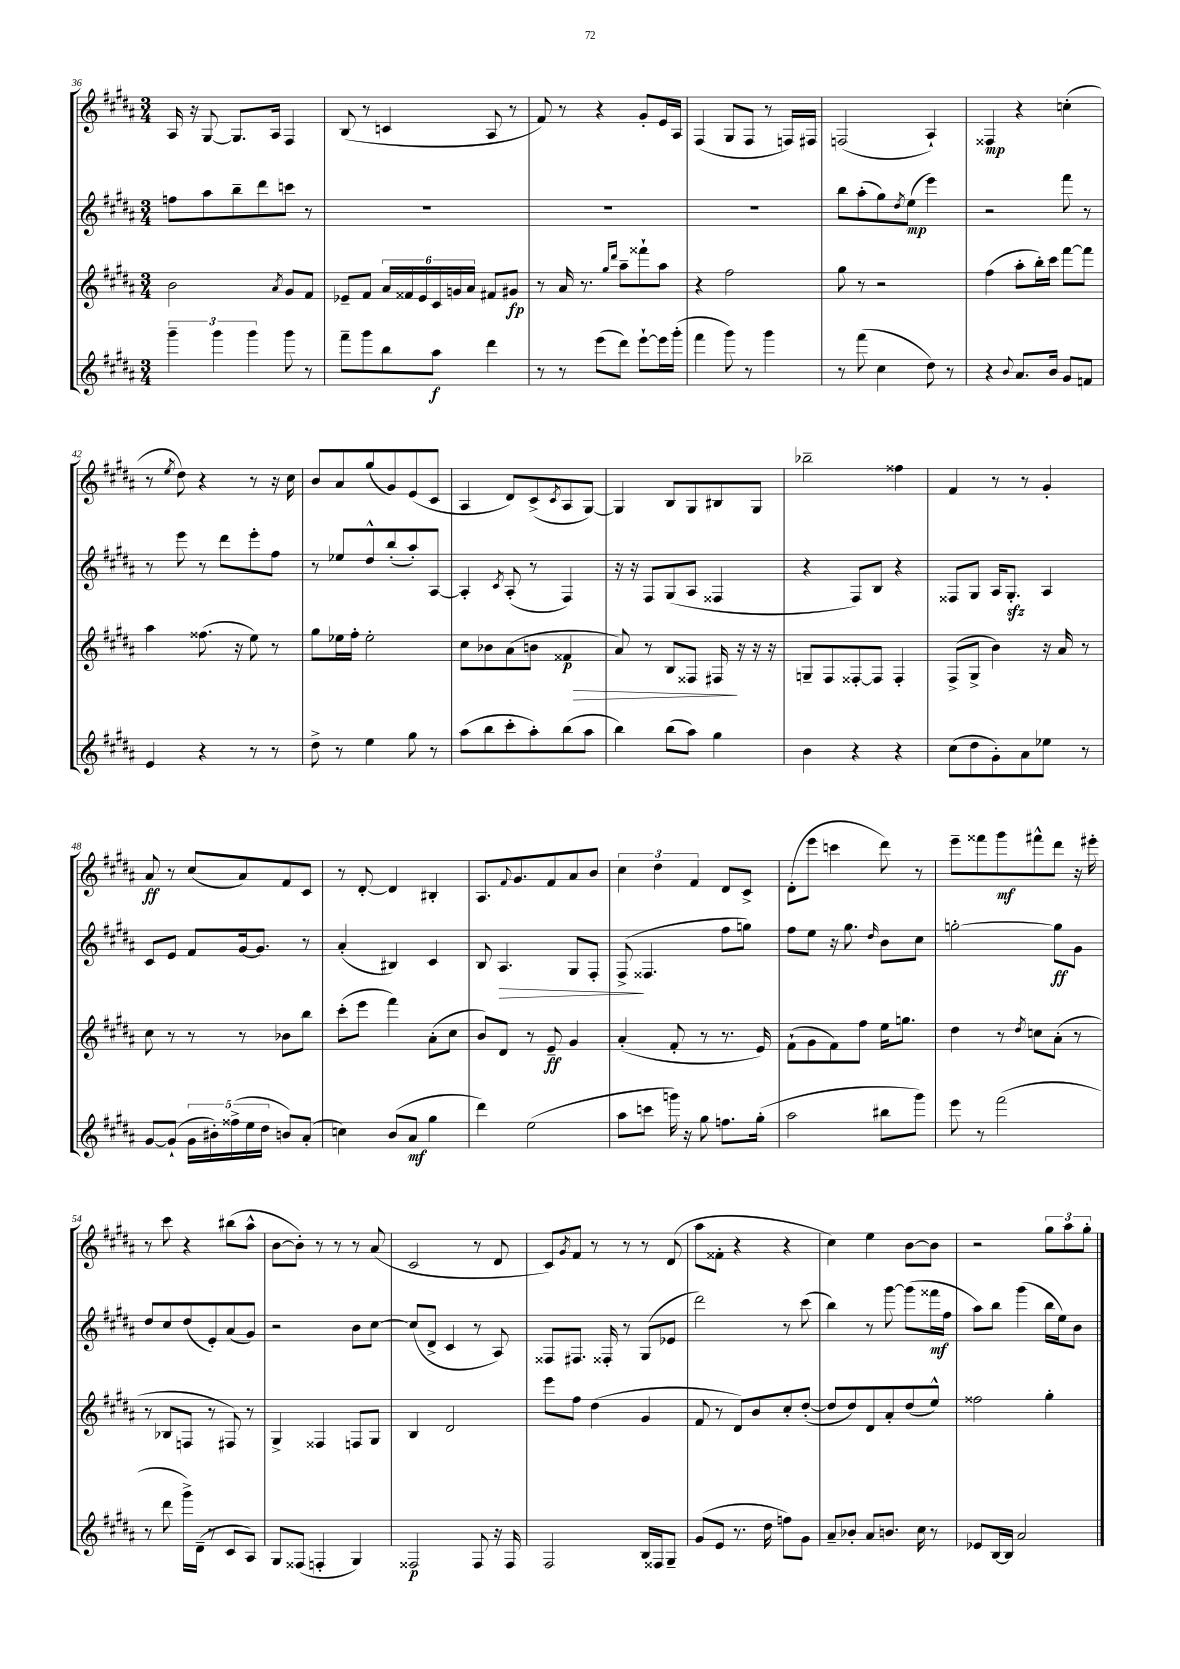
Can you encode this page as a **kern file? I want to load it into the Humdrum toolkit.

**kern	**kern	**kern	**kern
*staff4	*staff3	*staff2	*staff1
*clefG2	*clefG2	*clefG2	*clefG2
*k[f#c#g#d#a#]	*k[f#c#g#d#a#]	*k[f#c#g#d#a#]	*k[f#c#g#d#a#]
*M3/4	*M3/4	*M3/4	*M3/4
6ggg#~	2b	8ff	16A#
.	.	.	16r
.	.	8aa#	[8G#
6ggg#	.	.	.
.	.	8bb~	8.G#]
6ggg#	.	.	.
.	.	8ddd#	.
.	.	.	16A#
.	8qa#	.	.
8ggg#	8g#	8ccc	4F#
8r	8f#	8r	.
=	=	=	=
8fff#~	8e-~	2.r	(8B
8ggg#	8f#	.	8r
8bb	24a#	.	4c
.	24f##	.	.
.	24e-	.	.
8aa#	24c#	.	.
.	24g	.	.
.	24a#	.	.
4ddd#	8f#	.	8A#
.	8g#	.	8r
=	=	=	=
8r	8r	2.r	8f#)
8r	16a#	.	8r
.	8.r	.	.
(8eee	.	.	4r
.	16qqgg#	.	.
.	16qqddd#	.	.
8ddd#)	8aa#~	.	.
[8eee`	8fff##`	.	8g#'
16eee]	8aa#	.	16e
(16ggg#'	.	.	16A#
=	=	=	=
4fff#	4r	2.r	(4F#
8ggg#)	2ff#	.	8G#
8r	.	.	8F#
4ggg#	.	.	8r
.	.	.	16F)
.	.	.	16F#
=	=	=	=
8r	8gg#	8bb	(2F
(8fff#	8r	(8aa#'	.
4cc#	2r	8gg#)	.
.	.	8qdd#	.
.	.	(8ee	.
8dd#)	.	4eee)	4A#`)
8r	.	.	.
=	=	=	=
4r	(4ff#	2r	4F##
8qqb	.	.	.
8.a#	8aa#'	.	4r
.	16bb')	.	.
16b	16ccc#	.	.
8g#	[8fff#	8fff#	(4cc'
8f	8fff#]	8r	.
=	=	=	=
4e	4aa#	8r	8r
.	.	.	8qee
.	.	8eee	8dd#)
4r	(8.ff##	8r	4r
.	.	8ddd#	.
.	16r	.	.
8r	8ee)	8eee'	8r
8r	8r	8ff#	16r
.	.	.	16cc#
=	=	=	=
8dd#^	8gg#	8r	8b
8r	16ee-	8ee-	8a#
.	16ff#'	.	.
4ee	2ee-'	8dd#^^	(8gg#
.	.	(8bb'	8g#)
8gg#	.	8aa#')	(8e
8r	.	[8A#	8c#
=	=	=	=
(8aa#	8cc#	4A#']	4A#
8bb	8b-	.	.
.	.	8qc#	.
8ccc#'	(8a#	(8A#'	8d#)
8aa#')	8b	8r	(8c#^
.	.	.	8qc#
(8bb	4f##	4F#)	8A#
8aa#	.	.	[8G#)
=	=	=	=
4bb)	8a#)	16r	4G#]
.	.	16r	.
.	8r	8F#	.
(8bb	8B	(8G#	8B
8aa#)	8F##	8A#	8G#
4gg#	16F#	4F##	8B#
.	16r	.	.
.	16r	.	8G#
.	16r	.	.
=	=	=	=
4b	8G~	4r	2bb-~
.	8F#	.	.
4r	[8F##'	8F#)	.
.	8F##]	8B	.
4r	4F##'	4r	4ff##
=	=	=	=
(8cc#	(8F#^	8F##	4f#
8dd#	8G#^	8G#	.
8g#')	4b)	16A#	8r
.	.	8.G#'	.
8a#	.	.	8r
8ee-	16r	4A#	4g#'
.	16a#	.	.
8r	8r	.	.
=	=	=	=
[8g#	8cc#	8c#	8a#
(8g#`]	8r	8e	8r
20g#	8r	8f#	(8cc#
20b#')	.	.	.
(20ff##^	.	.	.
.	8r	[16g#	8a#)
20ee	.	.	.
.	.	8.g#]	.
20dd#	.	.	.
8b)	8b-	.	8f#
(8a#'	8bb	8r	8c#
=	=	=	=
4cc)	(8ccc#'	(4a#'	8r
.	8eee	.	[8d#'
(8b	4fff#)	4B#)	4d#]
8a#	.	.	.
4gg#	(8a#'	4c#	4B#'
.	8cc#	.	.
=	=	=	=
4ddd#)	8b)	8B	8.A#
.	8d#	4.A#	.
.	.	.	8qqf#
.	.	.	8.g#
(2ee	8r	.	.
.	8e~	.	8f#
.	4g#	8G#	8a#
.	.	8F#'	8b
=	=	=	=
8aa#	(4a#'	(8F#^	6cc#
8ccc	.	4.F##	.
.	.	.	6dd#
16ggg)	8f#'	.	.
16r	.	.	.
.	.	.	6f#
8gg#	8r	.	.
8.ff	8.r	8ff#	8d#
.	.	8gg)	8c#^
(16gg#'	16e)	.	.
=	=	=	=
2aa#	(8f#`	8ff#	(8d#'
.	8g#	8ee	8eee
.	8f#)	16r	4ccc
.	.	8.gg#	.
.	8ff#	.	.
.	.	16qqdd#	.
8bb#	16ee	8b	8ddd#)
.	8.gg	.	.
8ggg#)	.	8cc#	8r
=	=	=	=
8eee	4dd#	[2gg'	8eee~
8r	.	.	8fff##
(2fff#	8r	.	8ggg#
.	8qdd#	.	.
.	8cc	.	8fff#^^
.	(8a#'	8gg]	8ddd#
.	8r	8g#	16r
.	.	.	16eee#'
=	=	=	=
8r	8r	8dd#	8r
8ddd#	8B-	8cc#	8ccc#
16ggg#^)	8F	(8dd#	4r
(16d#~	.	.	.
8r	8r	8e')	.
8c#	8F#)	(8a#	(8bb#
8A#)	8r	8g#)	8aa#^^
=	=	=	=
8G#	4G#^	2r	[8b
(8F##	.	.	8b'])
4F'	4F##	.	8r
.	.	.	8r
4G#)	8F	8b	8r
.	8G#	[8cc#	(8a#
=	=	=	=
2F##	4B	(8cc#]	2c#
.	.	8d#^	.
.	2d#	4c#	.
8F##	.	8r	8r
16r	.	8A#)	8d#
16F##	.	.	.
=	=	=	=
2F#	8eee	8F##	8c#)
.	.	.	8qg#
.	8ff#	8.F#	8f#
.	(4dd#	.	8r
.	.	16F##'	.
.	.	8r	8r
16B	4g#	(8G#	8r
16F##	.	.	.
8G#~	.	8e-	(8d#
=	=	=	=
(8g#	8f#	2ddd#)	8aa#
8e	8r	.	8f##'
8.r	8d#)	.	4r
.	8b	.	.
16dd#	.	.	.
8ff)	8cc#'	8r	4r
8g#	([8dd#'	(8ccc#	.
=	=	=	=
8a#~	8dd#]	4bb)	4cc#)
8b-'	8dd#)	.	.
8a#	8d#	8r	4ee
8.b	8a#'	[8ggg#	.
.	(8dd#	(8ggg#]	[8b
16cc#	.	.	.
8r	8ee^^)	16fff##	8b]
.	.	16ff#	.
=	=	=	=
8e-	2ff##	8aa#)	2r
[16B	.	8bb	.
16B]	.	.	.
2a#	.	(4ggg#	.
.	4gg#'	16bb	12gg#
.	.	16ee)	.
.	.	.	12aa#
.	.	8b	.
.	.	.	12gg#'
==	==	==	==
*-	*-	*-	*-
